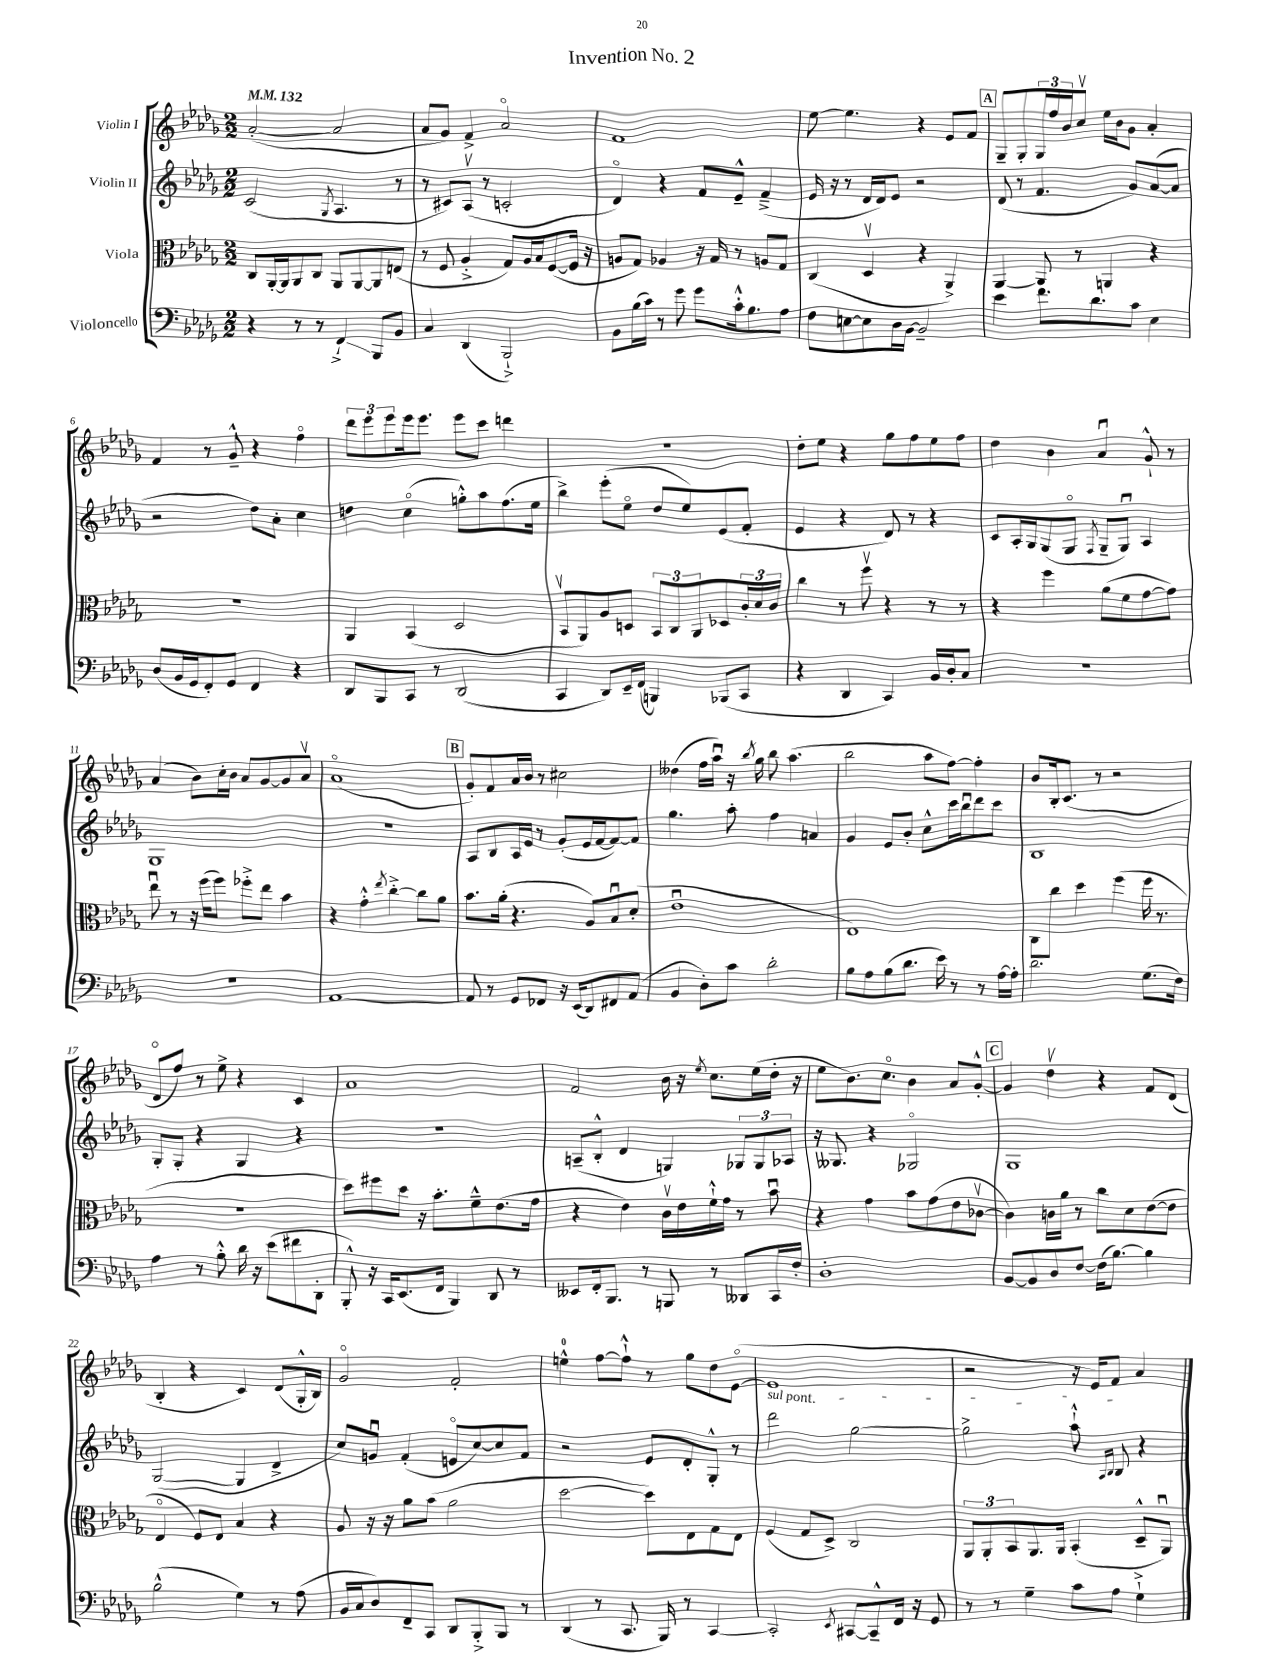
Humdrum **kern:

**kern	**kern	**kern	**kern
*staff4	*staff3	*staff2	*staff1
*clefF4	*clefC3	*clefG2	*clefG2
*k[b-e-a-d-g-]	*k[b-e-a-d-g-]	*k[b-e-a-d-g-]	*k[b-e-a-d-g-]
*M2/2	*M2/2	*M2/2	*M2/2
*MM132	*MM132	*MM132	*MM132
4r	8C	(2c	([2a-'
.	[16AA-'	.	.
.	16AA-]	.	.
8r	8AA-	.	.
8r	8C	.	.
.	.	8qG-	.
4FF`^	8AA-	4.A-	2a-]
.	[8AA-	.	.
8BBB-	8AA-]	.	.
8BB-	(8E	8r	.
=	=	=	=
4C	8r	8r	8a-
.	8F	8c#)	8g-)
(4DD-	4A-'^	(8A-v	4f^
.	.	8r	.
2BBB-`^)	8G-)	2c'	2a-o
.	16A-	.	.
.	16B-	.	.
.	([8F	.	.
.	16F]	.	.
.	16r	.	.
=	=	=	=
8BB-	8A	4d-o)	1f
(16B-	8G-)	.	.
16c)	.	.	.
8r	4A-	4r	.
8g-	.	.	.
8g-	16r	8f	.
.	16G-	.	.
16c'^^	8r	8e-~^^	.
8.B-	.	.	.
.	8A	(4f~^	.
8A-	8G-	.	.
=	=	=	=
8F	(4C	16e-	[8ee-
.	.	16r	.
[8E	.	8r	4.ee-]
8E]	4D-v	16d-	.
.	.	16d-)	.
16D-	.	8e-	.
[16BB-	.	.	.
2BB-~]	4r	2r	4r
.	4AA-^)	.	8e-
.	.	.	8f
=	=	=	=
4e-	[4AA-	(8d-	8G-~
.	.	8r	8G-'
8.f	8AA-]	4.f	24G-
.	.	.	24ff
.	.	.	24b-
.	8r	.	8ccv
8.d-	.	.	.
.	4AA	.	16ee-
.	.	.	16b-
8c	.	8g-)	8g-
4E-	4r	([8a-	4a-'
.	.	8a-]	.
=	=	=	=
(8D-	1r	2r	4f
16BB-	.	.	.
16GG-	.	.	.
8FF')	.	.	8r
8GG-	.	.	8g-~^^
4FF	.	8dd-)	4r
.	.	8a-'	.
4r	.	4cc	4ffo
=	=	=	=
8DD-	4AA-	4dd	12ddd-
.	.	.	12eee-
8BBB-	.	.	.
.	.	.	12eee-
8CC	(4BB-	(4cco	16eee-
.	.	.	8.eee-
8r	.	.	.
(2DD-	2D-	8gg'^^)	8eee-
.	.	8aa-	8ccc
.	.	(8.ff	4ddd
.	.	16ee-	.
=	=	=	=
4CC	8BB-v	4bb-^)	1r
.	8AA-)	.	.
8DD-)	8A-	(8eee-'	.
16EE-~	8D	8ee-o	.
(16FF	.	.	.
4BBB)	12BB-	8dd-	.
.	12C	.	.
.	.	8ee-)	.
.	12AA-	.	.
(8BBB-	8D-	(8e-	.
8CC	24c'	8f'	.
.	24d-	.	.
.	24c	.	.
=	=	=	=
4r	4cc	4e-	8dd-'
.	.	.	8ee-
4DD-	8r	4r	4r
.	8ffv	.	.
4CC)	4r	8d-)	8gg-
.	.	8r	8ff
16BB-	8r	4r	8ee-
16D-'	.	.	.
8C	8r	.	8ff
=	=	=	=
1r	4r	8c	4dd-
.	.	16A-'	.
.	.	16G-	.
.	4ff	(8G-	4b-
.	.	8G-o	.
.	.	8qF	.
.	(8a-	8G-~	4a-u
.	8f	8G-u)	.
.	[8g-	4A-	8g-`^^
.	8g-])	.	8r
=	=	=	=
1r	8ee-u	1G-	(4a-
.	8r	.	.
.	16r	.	8b-)
.	(16ff	.	.
.	8ff)	.	16cc'
.	.	.	16b-
.	8ff-'^	.	8a-
.	8ee-	.	[8g-
.	4b-	.	8g-]
.	.	.	8a-v
=	=	=	=
[1AA-	4r	1r	(1a-o
.	4g-'^^	.	.
.	8qee-	.	.
.	[4cc'^	.	.
.	8cc]	.	.
.	8a-	.	.
=	=	=	=
8AA-]	8.b-	8A-	8g-')
8r	.	8B-	8f
.	(16a-'	.	.
8GG-	4.r	16A-	16a-
.	.	16e-	16b-
8FF-	.	8r	8r
16r	.	(8g-'	2cc#
(16EE-	.	.	.
8DD-)	8A-)	16e-	.
.	.	[16f	.
8FF#	8B-u	8f_)	.
(8AA-	(8d-'	8f]	.
=	=	=	=
4BB-	1e-u	4.gg-	(4dd--
8D-')	.	.	16ff
.	.	.	16aa-u)
8c	.	8aa-'	16r
.	.	.	8qbb-
.	.	.	16gg-
2d-'	.	4ff	8bb-
.	.	.	(4.aa-
.	.	4a	.
=	=	=	=
8B-	1E-)	4g-	2bb-
8A-	.	.	.
(8B-	.	8e-	.
8.d-	.	8b-'	.
.	.	8cc^^	8aa-
16e-)	.	.	.
8r	.	16ccc	[8ff)
.	.	16bb-u	.
8r	.	8ddd-	4ff']
[16A-	.	8ccc	.
16A-']	.	.	.
=	=	=	=
2.d-	8C	1B-	8b-
.	8cc	.	16B-'
.	.	.	(8.c
.	4dd-	.	.
.	.	.	8r
.	(4ff	.	2r
(8.G-	16ff	.	.
.	8.r	.	.
16F)	.	.	.
=	=	=	=
4A-	1r	8G-'	8d-o
.	.	8G-'	8ff)
8r	.	4r	8r
8B-'^^	.	.	8ee-^
16d-	.	4G-	4r
16r	.	.	.
(8e-	.	.	.
8f#	.	4r	4c
8DD-'	.	.	.
=	=	=	=
8BBB-'^^)	8dd-)	1r	1a-
16r	8ff#	.	.
16CC	.	.	.
(8.EE-	8dd-	.	.
.	16r	.	.
16FF	8.b-'	.	.
4BBB-)	.	.	.
.	8f~^^	.	.
8DD-	(8.e-	.	.
8r	.	.	.
.	16g-	.	.
=	=	=	=
8EE--	4r	(8A~	2f
16FF'	.	8B-'^^	.
8.BBB-	.	.	.
.	4e-)	4d-	.
8r	.	.	.
8BBB	16cv	4G)	16b-
.	16e-	.	16r
.	.	.	8qee-
8r	16f`^^	.	8.cc
.	16g-	.	.
8DD--	8r	12G-	.
.	.	.	(16ee-
.	.	12G-	.
16CC	8b-u	.	16dd-'
.	.	12A-	.
16F'	.	.	16r
=	=	=	=
1D-'	4r	16r	8ee-
.	.	8.G--	.
.	.	.	8.b-)
.	4g-	4r	.
.	.	.	8.cco
.	8b-	2G-o	4b-
.	(8g-	.	.
.	8e-	.	8a-
.	[8c-v	.	[8g-'^^
=	=	=	=
[8BB-	4c-])	1G-	4g-]
8BB-]	.	.	.
8D-	16c	.	4dd-v
.	16a-	.	.
[8F	8r	.	.
(16F]	8cc	.	4r
[8.B-)	.	.	.
.	8d-	.	.
4B-]	([8e-	.	8f
.	8e-]	.	(8d-
=	=	=	=
(2B-^^	4E-o	([2G-	4B-'
.	8F)	.	4r
.	8E-	.	.
4G-)	4B-	4G-]	4c)
8r	4r	4d-^	(8d-
(8A-	.	.	16G-'^^
.	.	.	16B-)
=	=	=	=
16BB-	8A-	8cc)	2g-o
16C	.	.	.
8D-)	16r	8gu	.
.	16r	.	.
8FF~	8a-	(4f'	.
8CC	(8b-	.	.
8DD-	2a-	8eo	2f'
8BBB-'^	.	[8cc)	.
8BBB-	.	8cc]	.
8r	.	8f	.
=	=	=	=
(4DD-	[2dd-	2r	4ee^^
8r	.	.	[8ff
8.CC	.	.	8ff`^^]
.	8dd-])	8e-	8r
16BBB-)	.	.	.
8r	8E-	8d-'	8gg-
[4CC	8G-	8G-'^^	8dd-
.	8E-	8r	([8e-o
=	=	=	=
2CC']	(4F	2ddd-	1e-]
.	8G-	.	.
.	8D-^)	.	.
8qEE-	.	.	.
[8CC#	2C	[2gg-	.
8CC#~^^]	.	.	.
16FF	.	.	.
16r	.	.	.
8GG-	.	.	.
=	=	=	=
8r	12AA-	2gg-^]	2r
.	12AA-'	.	.
8r	.	.	.
.	12BB-	.	.
4G-~	8.AA-	.	.
.	16AA-	.	.
8c	(4BB-'	8aa-`^^	16r
.	.	.	16e-)
.	.	16qqA-	.
.	.	16qqB-	.
8A-	.	8B-	8f
4G-`^	8D-~^^	4r	4a-
.	8AA-u)	.	.
==	==	==	==
*-	*-	*-	*-
